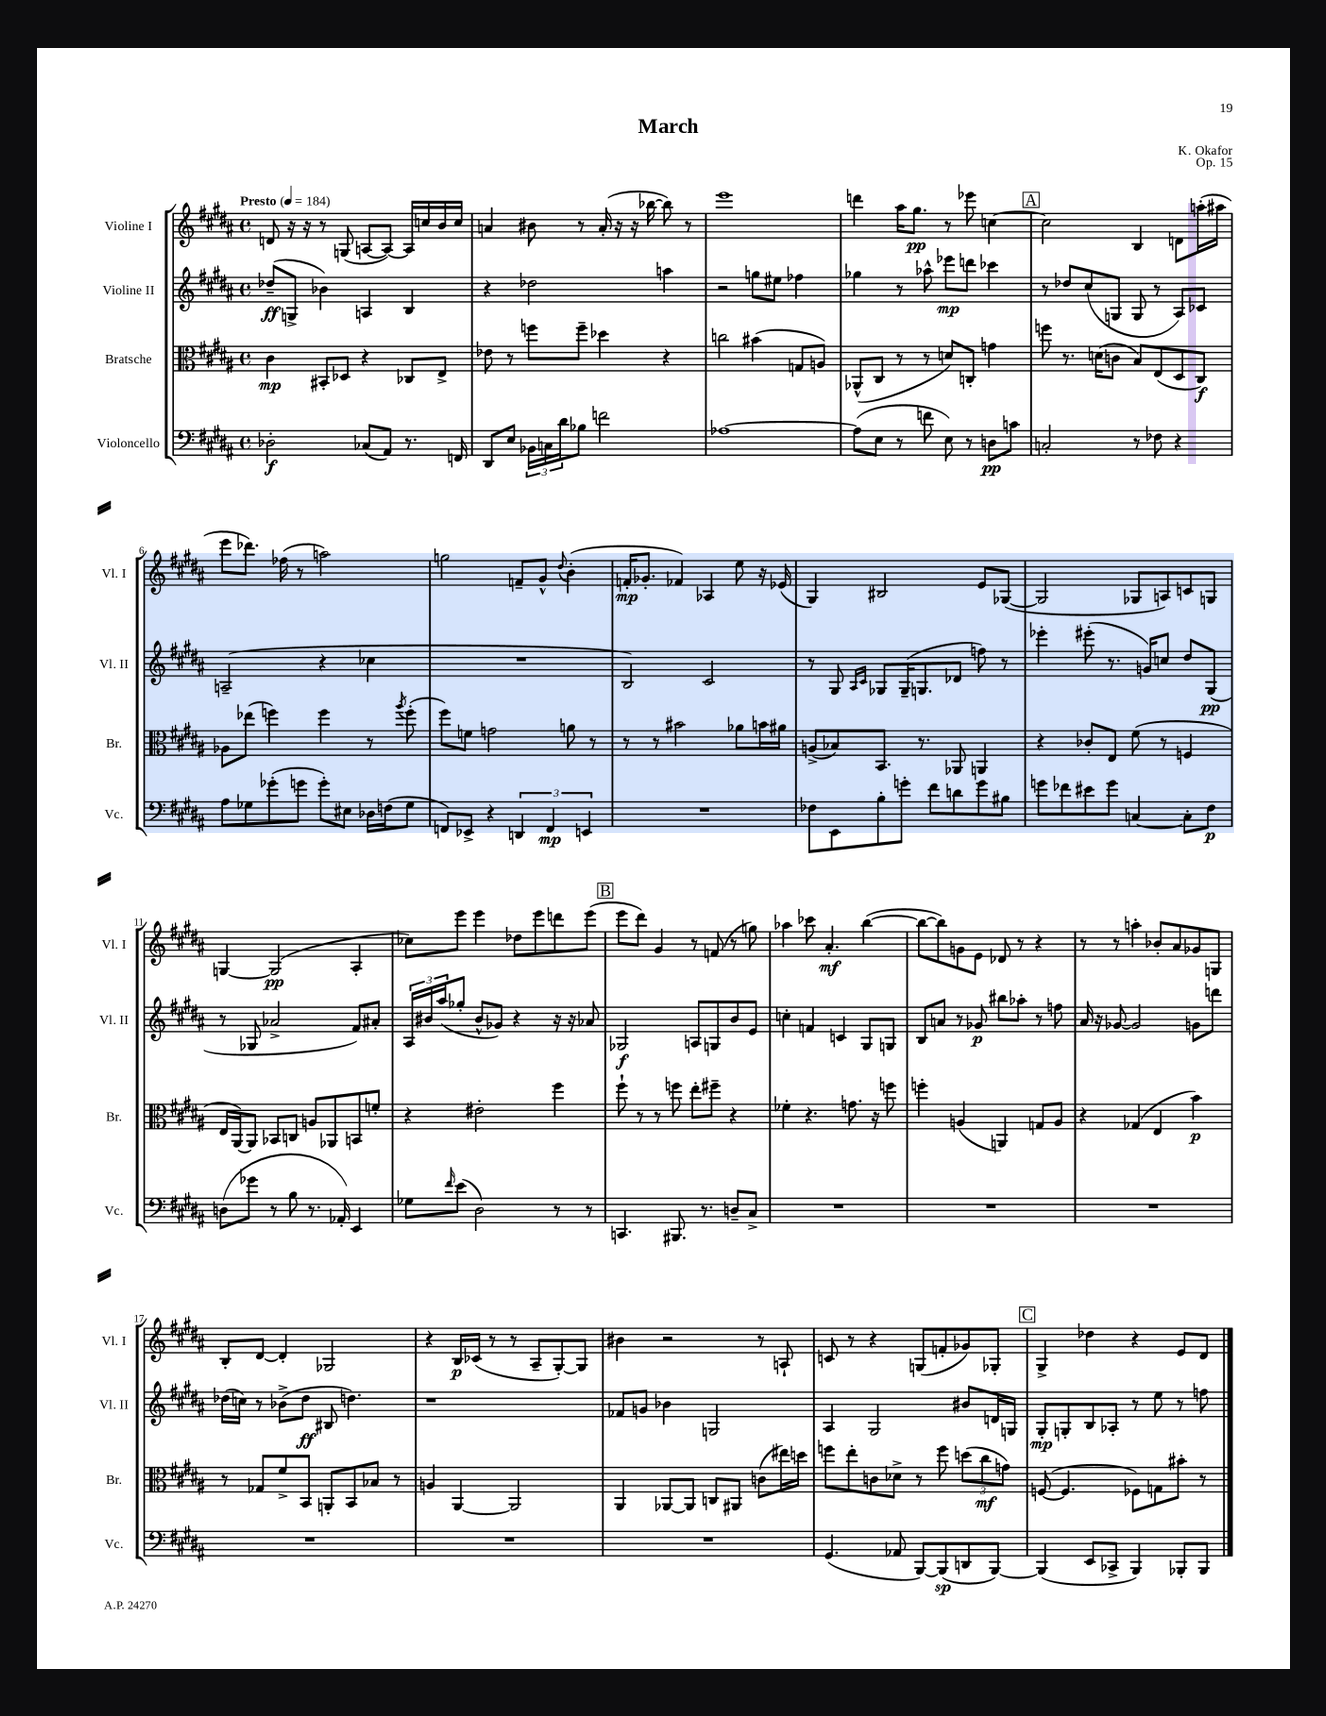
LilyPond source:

\header { title = "March" composer = "K. Okafor" opus = "Op. 15" }
<<
\new StaffGroup <<
\new Staff = "s0" \with { instrumentName = "Violine I" shortInstrumentName = "Vl. I" } {
    \clef treble \key b \major \defaultTimeSignature \time 4/4 \tempo "Presto" 4 = 184
    d'8 r16 r16 r8 g8( a8~ a8~) a16 c''16 b'16 c''16 |
    a'4 bis'8 r8 a'16-.( r16 r16 bes''16~ bes''8) r8 |
    e'''1 |
    d'''4 ais''16 gis''8.\pp r8 ees'''8 c''4~ |
    \mark \markup { \box "A" } c''2 b4 d'8 a''16-.( ais''16 |
    e'''8 des'''8.) fes''16( r8 a''2) |
    g''2 f'8-- gis'8-^ \appoggiatura { dis''8 } b'4-.( |
    f'16-.\mp ges'8.-. fes'4) aes4 e''8 r16 ees'16( |
    gis4) bis2 e'8 ges8~( |
    ges2 ges8 a8) c'8 g8 |
    g4~ g2\pp( ais4-. |
    ces''8) e'''8 e'''4 des''8 e'''8 d'''8 e'''8( |
    \mark \markup { \box "B" } e'''8 dis'''8) gis'4 r8 f'8( r8 g''8) |
    aes''4 ces'''8 ais'4.-.\mf b''4~( |
    b''8~ b''8) g'8 e'8 des'8 r8 r4 |
    r8 r8 a''4-. bes'8-. ais'8 ges'8 g8 |
    b8-. dis'8~ dis'4-. ges2 |
    r4 b16\p ces'16( r8 r8 ais8-- gis8~-.) gis8 |
    bis'4 r2 r8 a8-! |
    c'8 r8 r4 g8( f'8-. ges'8) ges8-. |
    \mark \markup { \box "C" } gis4-> des''4 r4 e'8 dis'8 \bar "|." |
}
\new Staff = "s1" \with { instrumentName = "Violine II" shortInstrumentName = "Vl. II" } {
    \clef treble \key b \major \defaultTimeSignature \time 4/4
    des''8--\ff( g8-> bes'4) a4 b4 |
    r4 des''2 a''4 |
    r2 g''8 eis''8 fes''4 |
    ges''4 r8 aes''8-^ ees'''8\mp d'''8 ces'''4 |
    \mark \markup { \box "A" } r8 des''8 cis''8( g8 g8 r8 ais8) ces'8 |
    a2--( r4 ces''4 |
    R1 |
    b2) cis'2 |
    r8 gis8 \grace { ais16 cis'16 } ges8 ges16--( g8. des'8 f''8) r8 |
    ees'''4-. eis'''8-.( r8. g'16) c''8 dis''8 gis8\pp( |
    r8 ges8 aes'2-> fis'8) ais'8-. |
    \tuplet 3/2 { ais16 bis'16 ais''16( } ges''8-. bis'8-^ ges'8) r4 r16 r16 aes'8 |
    \mark \markup { \box "B" } ges2\f a8 g8 b'8 e'8 |
    c''4-. f'4 c'4 gis8 g8 |
    b8 a'8 r8 ges'8\p bis''8 aes''8-. r8 f''8 |
    ais'16 r16 ges'8~ ges'2 g'8 d'''8 |
    des''16( c''16) r8 bes'8->( des''8\ff bis8 d''4.) |
    r1 |
    fes'8 g'8 bes'4 g2 |
    ais4 gis2 bis'8 d'16 g16 |
    \mark \markup { \box "C" } gis8-.\mp g8-. b8 aes8-. r8 e''8 r8 f''8 \bar "|." |
}
\new Staff = "s2" \with { instrumentName = "Bratsche" shortInstrumentName = "Br." } {
    \clef alto \key b \major \defaultTimeSignature \time 4/4
    cis'4\mp bis,8-. des8 r4 ces8 e8-> |
    ees'8 r8 f''8 f''8-- des''4 r4 |
    c''2 bis'4( g8 a8) |
    aes,8-^( cis8 r8 r8 d'8) c8-. g'4 |
    \mark \markup { \box "A" } f''8 r8. d'16( c'8 b8) e8( dis8 cis8\f) |
    aes8 ees''8( f''4) f''4 r8 \acciaccatura { ais''8 } f''8-.( |
    fis''8) f'8 g'2 a'8 r8 |
    r8 r8 bis'2 aes'8 b'16 ais'16 |
    a8->( bes8) b,8. r8. aes,8 a,4 |
    r4 ces'8-. e8 fis'8( r8 f4 |
    e16 ais,16~) ais,8 bes,8 c8 a8 aes,8 b,8 f'8-. |
    r4 eis'2-. fis''4 |
    \mark \markup { \box "B" } fis''8-! r8 r8 f''8 e''8-. fis''8-- r4 |
    fes'4-. r4. g'8. r16 f''8 |
    f''4-. a4( a,4) g8 a8 |
    r4 ges4( e4 b'4\p) |
    r8 ges8 fis'8-> b,8 a,8-. b,8 bes8 r8 |
    a4 ais,4~ ais,2 |
    ais,4 aes,8~ aes,8 c8 ais,8 c'8( eis''16) d''16 |
    f''8 e''8-. c'8 des'8-> r8 f''8 \tuplet 3/2 { d''8( cis''8\mf g'8) } |
    \mark \markup { \box "C" } f8~( f4. fes8) g8 bis'8-. r8 \bar "|." |
}
\new Staff = "s3" \with { instrumentName = "Violoncello" shortInstrumentName = "Vc." } {
    \clef bass \key b \major \defaultTimeSignature \time 4/4
    des2-.\f ces8( ais,8) r8. f,16 |
    dis,8 e8 \tuplet 3/2 { bes,16 c16 dis'16 } bes8 f'2 |
    aes1~ |
    aes8( e8 r8 f'8 e8) r8 d8\pp c'8 |
    \mark \markup { \box "A" } c2-. r8 fes8 r4 |
    ais8 ges8 ges'8-.( g'8 g'8-.) eis8 des16 f16( ges8 |
    f,8) ees,8-> r4 \tuplet 3/2 { d,4 f,4\mp e,4 } |
    R1 |
    fes8 e,8 b8-. g'8-. fis'8 d'8 g'8 bis8 |
    g'8 fes'8 eis'8 g'8 c4~ c8-. fis8\p |
    d8( ges'8 r8 b8 r8. aes,16-.) e,4 |
    ges8 \grace { fis'16 } e'8( dis2) r8 r8 |
    \mark \markup { \box "B" } c,4. bis,,8. r8. d8-- cis8-> |
    R1 |
    R1 |
    R1 |
    R1 |
    R1 |
    R1 |
    gis,4.( aes,8 b,,8~) b,,8\sp( d,8 b,,8~) |
    \mark \markup { \box "C" } b,,4( e,8 ces,8-> b,,4) bes,,8-. bes,,8 \bar "|." |
}
>>
>>
